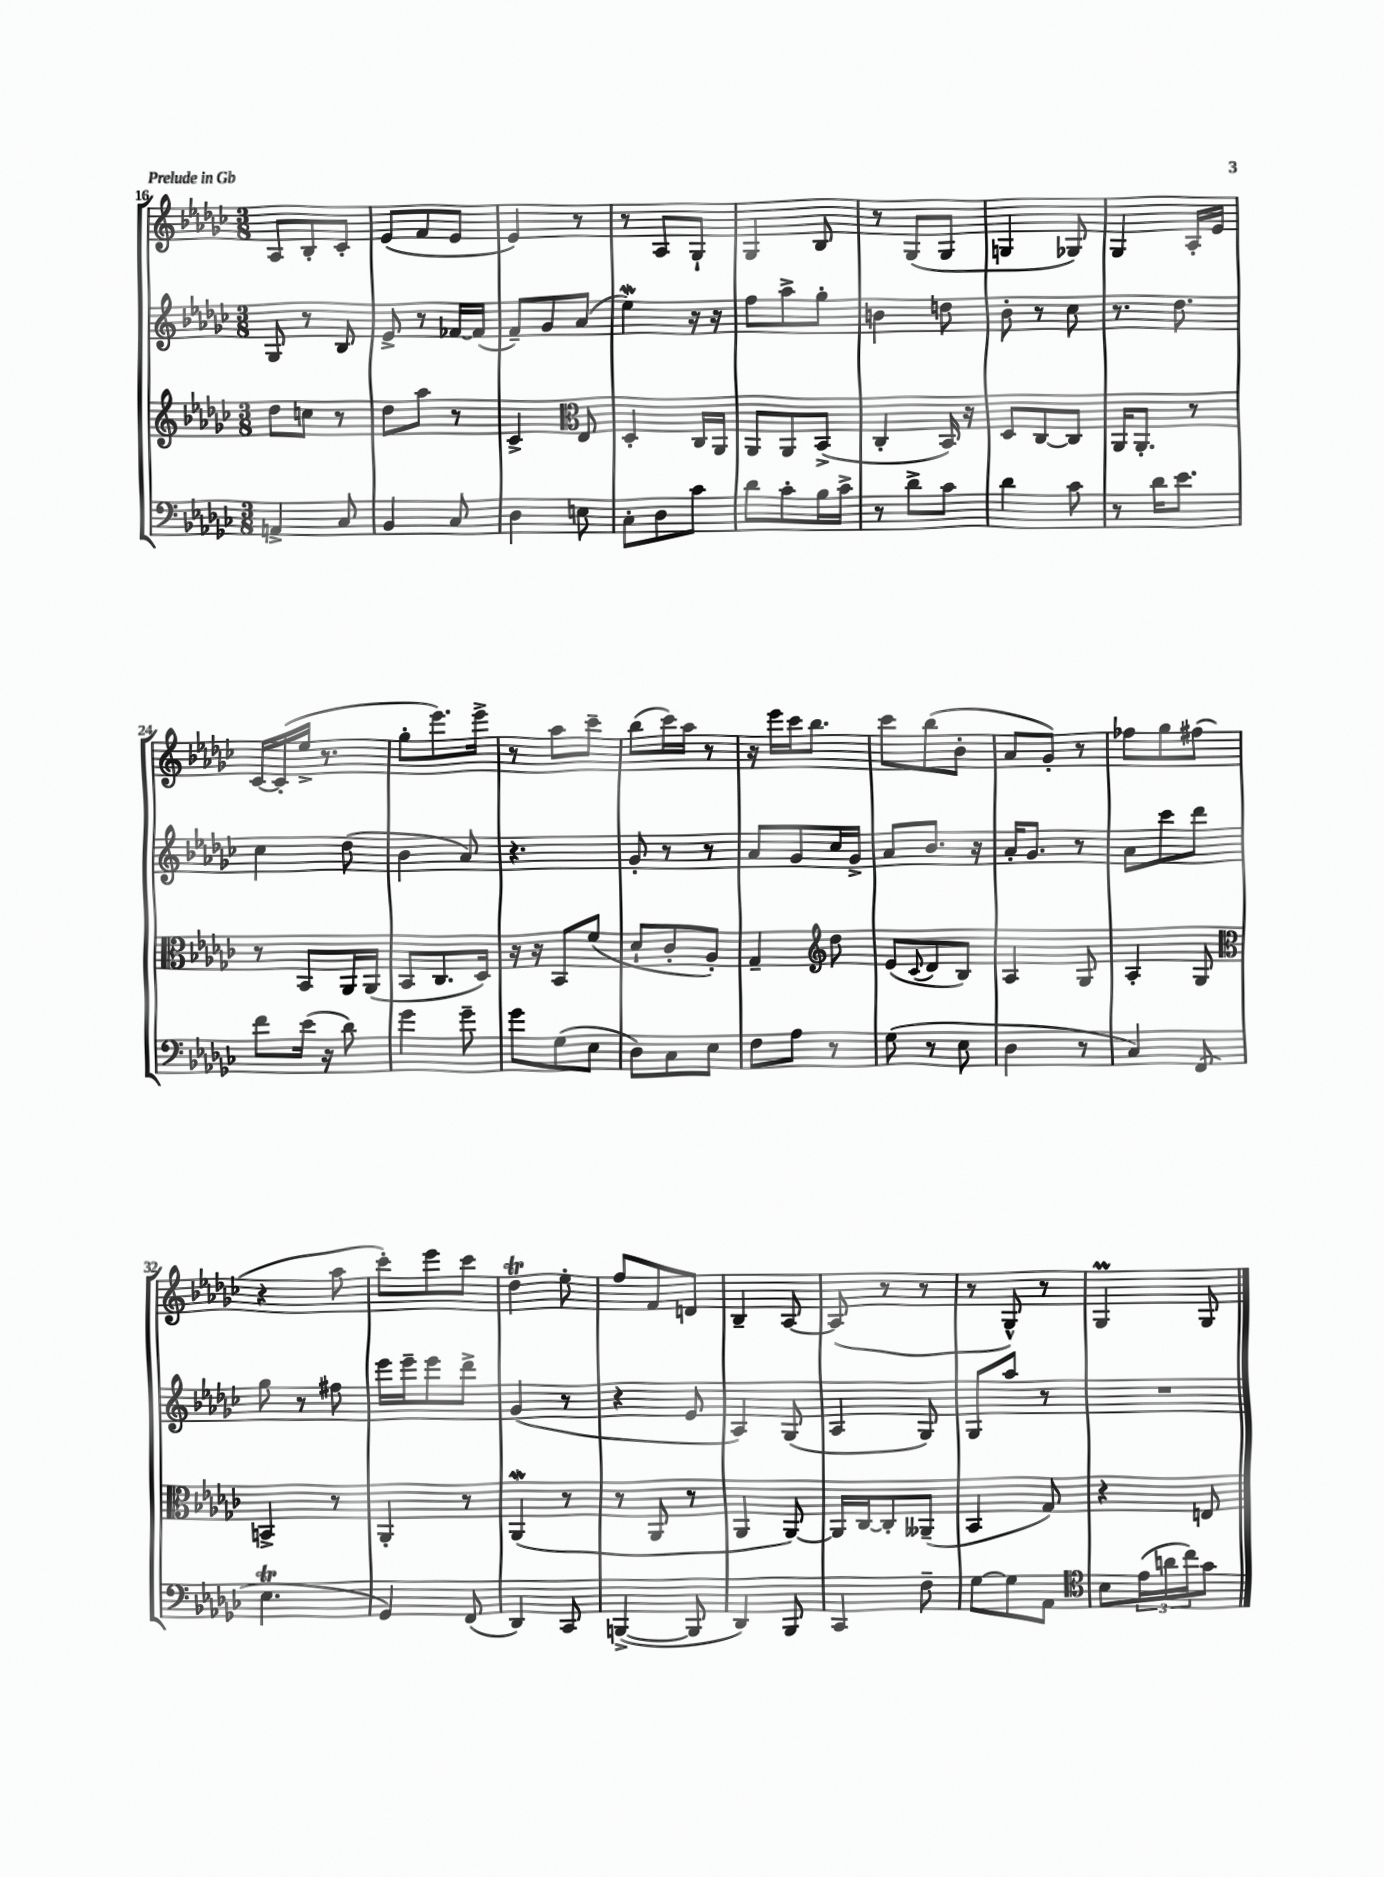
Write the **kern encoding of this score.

**kern	**kern	**kern	**kern
*staff4	*staff3	*staff2	*staff1
*clefF4	*clefG2	*clefG2	*clefG2
*k[b-e-a-d-g-c-]	*k[b-e-a-d-g-c-]	*k[b-e-a-d-g-c-]	*k[b-e-a-d-g-c-]
*M3/8	*M3/8	*M3/8	*M3/8
4AA^/	8dd-\L	8G-/	8A-/L
.	8cc\J	8r	8B-'/
8C-/	8r	8B-/	8c-'/J
=	=	=	=
4BB-/	8dd-\L	8e-^/	(8e-/L
.	8aa-\J	8r	8f/
8C-/	8r	[16f-/LL	8e-/J
.	.	(16f-/]JJ	.
=	=	=	=
4D-\	4c-^/	8f~/L)	4e-/)
.	.	8g-/	.
*	*clefC3	*	*
8E\	8E-/	(8a-/J	8r
=	=	=	=
8C-'\L	4D-'/	4ee-\)	8r
8D-\	.	.	8A-/L
8c-\J	16C-/LL	16r	8G-`/J
.	16AA-/JJ	16r	.
=	=	=	=
8d-\L	8AA-/L	8ff\L	4G-/
8c-'\	8AA-/	8aa-^\	.
16B-\L	(8BB-^/J	8gg-'\J	8B-/
16c-^\JJ	.	.	.
=	=	=	=
8r	4C-'/	4b\	8r
8d-^\L	.	.	(8G-/L
8c-\J	16BB-/)	8dd\	8G-/J
.	16r	.	.
=	=	=	=
4d-\	8D-/L	8b-'\	4G/
.	[8C-/	8r	.
8c-\	8C-/]J	8cc-\	8G-/)
=	=	=	=
8r	16AA-/LK	8.r	4G-/
.	8.AA-'/J	.	.
16d-\LK	.	.	.
8.e-\J	.	8.dd-\	.
.	8r	.	16A-'/LL
.	.	.	16e-/JJ
=	=	=	=
8f\L	8r	4cc-\	[16c-/LL
.	.	.	(16c-'/]
(16e-\Jk	8BB-/L	.	16ee-^/JJ
16r	.	.	8.r
8d-\)	16AA-/L	(8dd-\	.
.	(16AA-/JJ	.	.
=	=	=	=
4g-\	8BB-/L	4b-\	8gg-'\L
.	8.C-/	.	8.eee-\)
8g-~\	.	8a-/)	.
.	16D-/Jk)	.	16eee-^\Jk
=	=	=	=
8g-\L	16r	4.r	8r
.	16r	.	.
(8G-\	8BB-/L	.	8aa-\L
8E-\J	(8f/J	.	8ccc-~\J
=	=	=	=
8D-\L)	8d-`/L	8g-'/	(8bb-\L
8C-\	8c-'/	8r	16ccc-\L)
.	.	.	16aa-\JJ
8E-\J	8A-'/J)	8r	8r
=	=	=	=
8F\L	4G-~/	8a-/L	16r
.	.	.	16eee-\LL
8A-\J	.	8g-/	16ccc-\J
.	.	.	8.bb-\J
*	*clefG2	*	*
8r	8dd-\	16cc-/L	.
.	.	16g-^/JJ	.
=	=	=	=
(8G-\	(8e-/L	8a-/L	8ccc-\L
.	8qqc-/	.	.
8r	8d-/	8.b-/J	(8bb-\
8E-\	8B-/J)	.	8b-'\J
.	.	16r	.
=	=	=	=
4D-\	4A-/	16a-'/LK	8a-/L
.	.	8.g-/J	.
.	.	.	8g-'/J)
8r	8G-/	8r	8r
=	=	=	=
4C-/)	4A-'/	8a-\L	8ff-\L
.	.	8ccc-\	8gg-\
(8FF/	8G-/	8ddd-\J	(8ff#\J
=	=	=	=
*	*clefC3	*	*
4.E-\	4BB^/	8gg-\	4r
.	.	8r	.
.	8r	8ff#\	8aa-\
=	=	=	=
4GG-/)	4AA-'/	16eee-\LL	8ccc-'\L)
.	.	16eee-~\J	.
.	.	8eee-\	8eee-\
(8FF/	8r	8ddd-^\J	8ccc-\J
=	=	=	=
4DD-/)	(4AA-/	(4g-/	4dd-\
8CC-/	8r	8r	8ee-'\
=	=	=	=
([4BBB^/	8r	4r	8ff/L
.	8AA-/	.	8f/
8BBB/]	8r	8e-/	8d/J
=	=	=	=
4DD-/)	4AA-/	4A-/)	4B-~/
8BBB-/	[8AA-/)	(8G-/	[8A-/
=	=	=	=
4CC-/	16AA-/]LL	4A-/	(8A-/]
.	[16C-/J	.	.
.	8C-'/]	.	8r
8F~\	(8AA--~/J	8G-/)	8r
=	=	=	=
[8G-\L	4BB-/	8G-/L	8r
8G-\]	.	8aa-/J	8G-^^/)
8AA-\J	8G-/)	8r	8r
=	=	=	=
*clefC4	*	*	*
8B-\L	4r	4.r	4G-/
(24e-\L	.	.	.
24a\	.	.	.
24cc-\J)	.	.	.
8g-\J	8E/	.	8G-/
==	==	==	==
*-	*-	*-	*-
